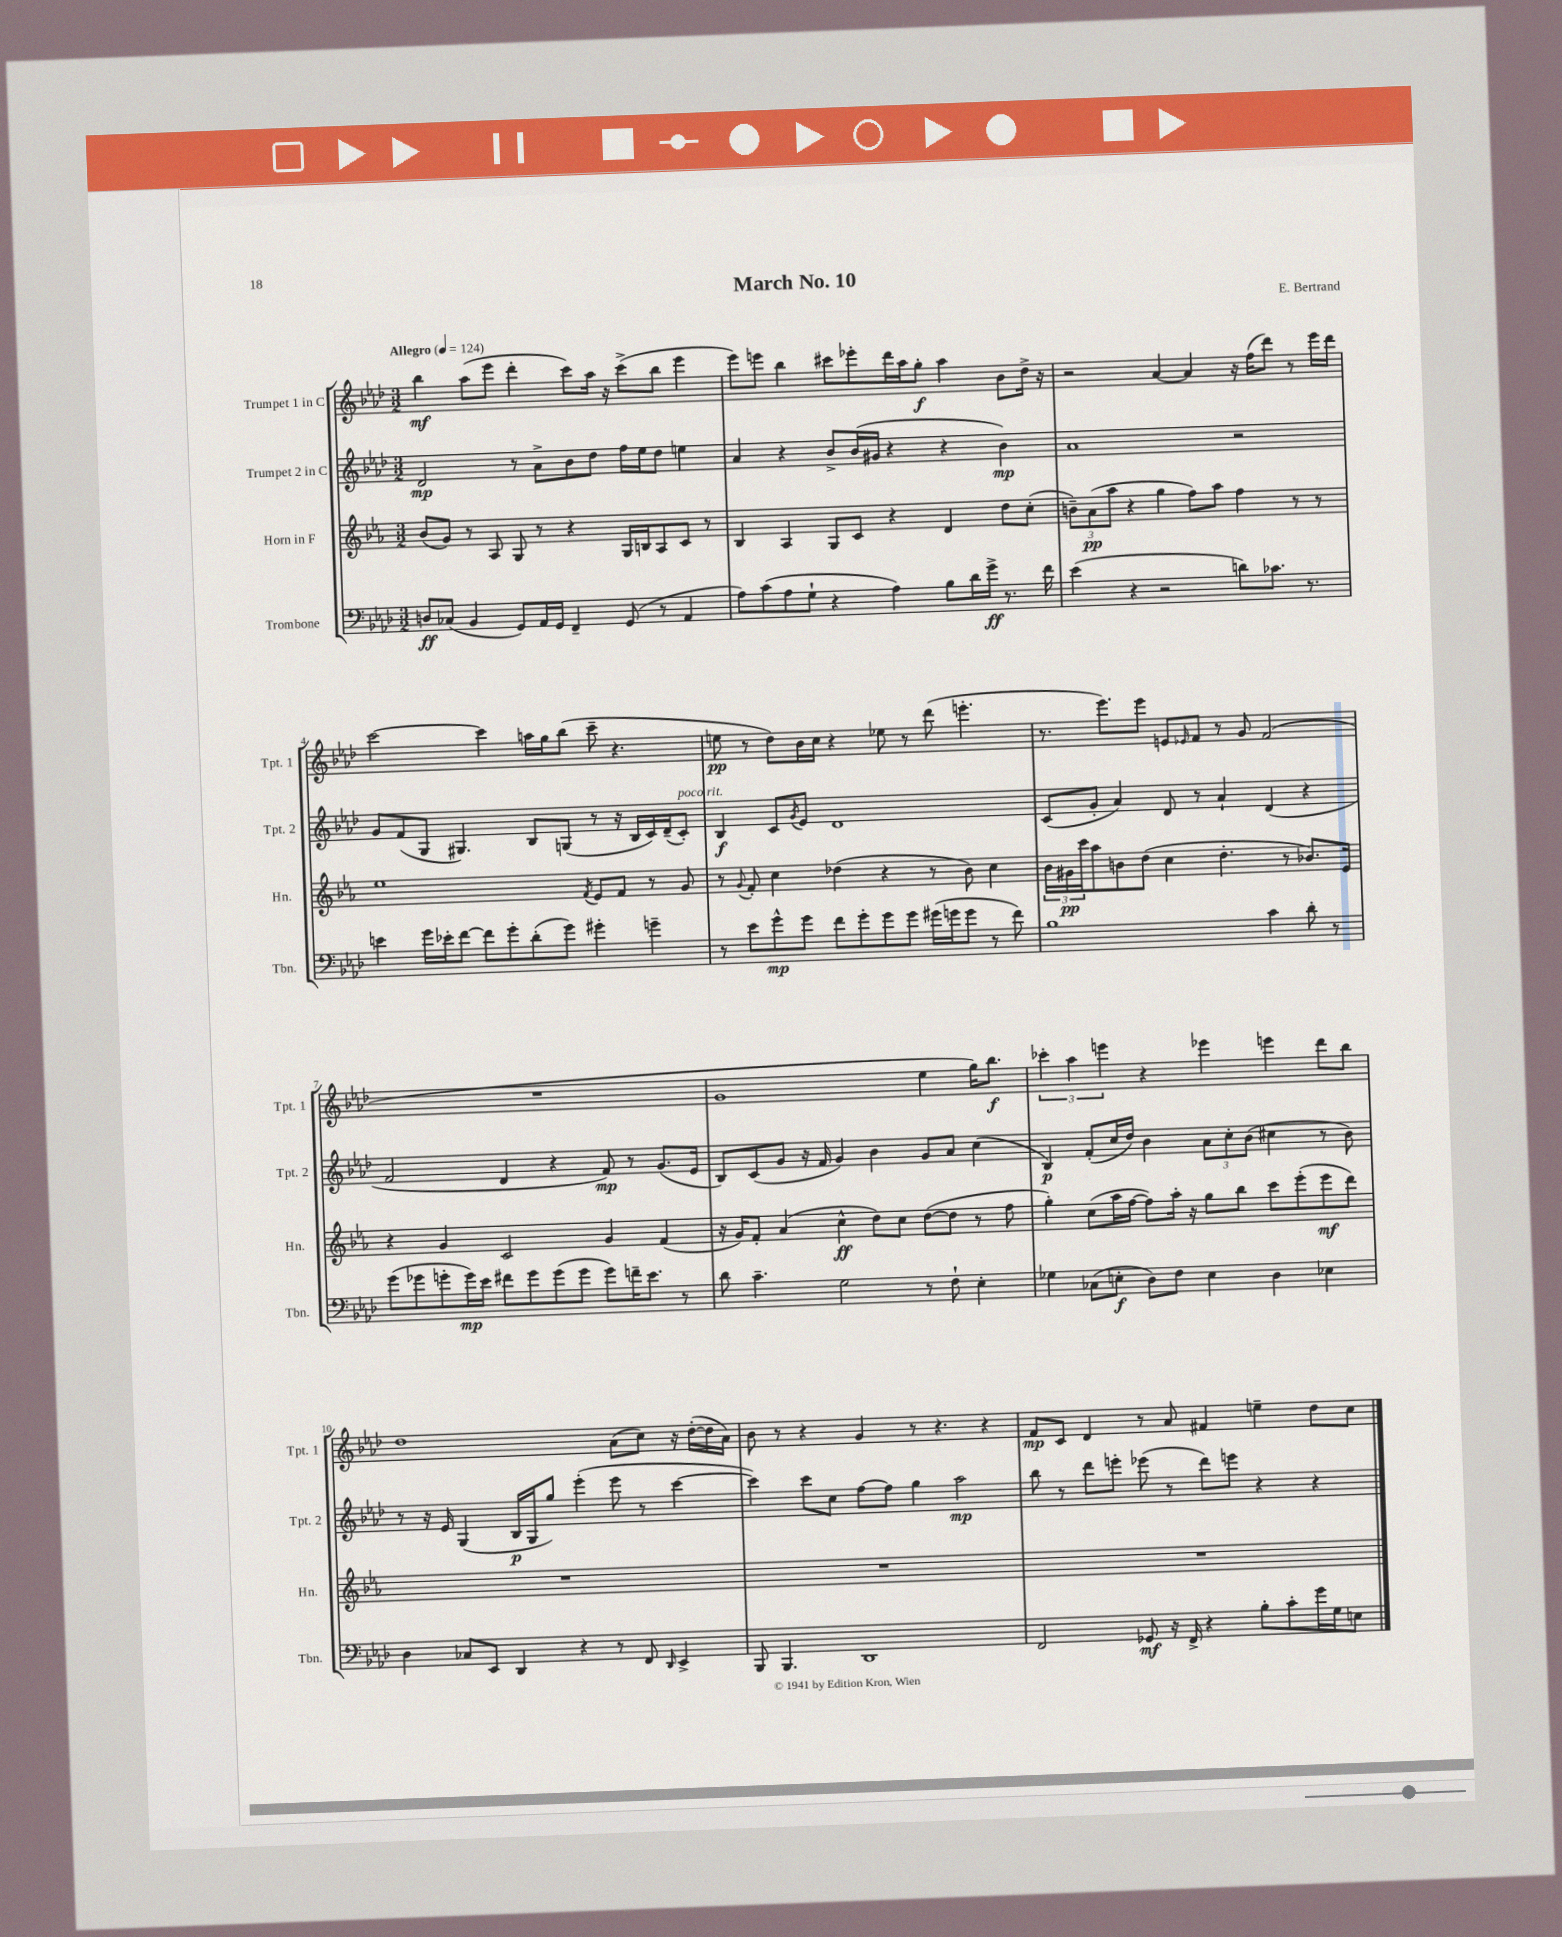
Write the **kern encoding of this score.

**kern	**dynam	**kern	**dynam	**kern	**dynam	**kern	**dynam
*part4	*part4	*part3	*part3	*part2	*part2	*part1	*part1
*staff4	*staff4	*staff3	*staff3	*staff2	*staff2	*staff1	*staff1
*I"Trombone	*	*I"Horn in F	*	*I"Trumpet 2 in C	*	*I"Trumpet 1 in C	*
*I'Tbn.	*	*I'Hn.	*	*I'Tpt. 2	*	*I'Tpt. 1	*
*clefF4	*	*clefG2	*	*clefG2	*	*clefG2	*
*k[b-e-a-d-]	*	*k[b-e-a-]	*	*k[b-e-a-d-]	*	*k[b-e-a-d-]	*
*M3/2	*	*M3/2	*	*M3/2	*	*M3/2	*
*MM124	*	*MM124	*	*MM124	*	*MM124	*
=1	=1	=1	=1	=1	=1	=1	=1
!	!	!	!	!	!	!LO:TX:a:B:t=Allegro	!
8Dn/L	ff	(8b-/L	.	2d-/	mp	4bb-\	mf
(8C-X/J	.	8g/J)	.	.	.	.	.
4BB-/	.	8r	.	.	.	(8aa-\L	.
.	.	8A-/	.	.	.	8eee-\J	.
8GG/L)	.	8G/	.	8r	.	4ddd-'\	.
16AA-/L	.	8r	.	8a-^\L	.	.	.
16GG/JJ	.	.	.	.	.	.	.
4FF~/	.	4r	.	8b-\	.	8ccc\L)	.
.	.	.	.	8dd-\J	.	16aa-\Jk	.
.	.	.	.	.	.	16r	.
(8GG/	.	16G/LL	.	16ff\LL	.	(8ccc^\L	.
.	.	16Bn/J	.	16ee-\J	.	.	.
8r	.	8A-/	.	8dd-\J	.	8bb-\J	.
4AA-/	.	8c/J	.	4een\	.	4eee-\	.
.	.	8r	.	.	.	.	.
=2	=2	=2	=2	=2	=2	=2	=2
8A-\L)	.	4B-/	.	4a-/	.	8eee-\L)	.
(8c\	.	.	.	.	.	8eeen\J	.
8A-\	.	4A-/	.	4r	.	4bb-\	.
8G`\J	.	.	.	.	.	.	.
4r	.	8G/L	.	8b-^/L	.	8ccc#X\L	.
.	.	8c/J	.	(16b-/L	.	8eee-X'\	.
.	.	.	.	16g#X/JJ	.	.	.
4A-\)	.	4r	.	4r	.	16ddd-\L	.
.	.	.	.	.	.	16aa-\J	.
.	.	.	.	.	.	8gg'\J	f
8B-\L	.	4d/	.	4r	.	4aa-\	.
16d-\L	.	.	.	.	.	.	.
16g^\JJ	ff	.	.	.	.	.	.
8.r	.	8dd\L	.	4b-\)	mp	8b-\L	.
.	.	(8cc'\J	.	.	.	16dd-^\Jk	.
16f\	.	.	.	.	.	16r	.
=3	=3	=3	=3	=3	=3	=3	=3
(4e-\	.	12bn~\L)	.	1a-	.	2r	.
.	.	(12a-\	pp	.	.	.	.
.	.	12aa-\J	.	.	.	.	.
4r	.	4r	.	.	.	.	.
2r	.	4gg\	.	.	.	[4a-/	.
.	.	8ff\L)	.	.	.	4a-/]	.
.	.	8aa-\J	.	.	.	.	.
8dn\L)	.	4ff\	.	2r	.	16r	.
.	.	.	.	.	.	(16ff\KL	.
8.c-X\J	.	.	.	.	.	8ddd-\J)	.
.	.	8r	.	.	.	8r	.
8.r	.	.	.	.	.	.	.
.	.	8r	.	.	.	16eee-\LL	.
.	.	.	.	.	.	16ddd-\JJ	.
!!LO:LB:g=z
=4	=4	=4	=4	=4	=4	=4	=4
4en\	.	1ee-	.	8g/L	.	[2ccc\	.
.	.	.	.	(8f/	.	.	.
16g\LL	.	.	.	8G/J	.	.	.
16e-X'\J	.	.	.	.	.	.	.
[8f\J	.	.	.	4.G#X/)	.	.	.
8f\L]	.	.	.	.	.	4ccc\]	.
8g'\	.	.	.	.	.	.	.
(8d-'\	.	.	.	8B-/L	.	16aan\LL	.
.	.	.	.	.	.	16gg\J	.
8g\J)	.	.	.	(8Gn/J	.	(8bb-\J	.
.	.	8qf/	.	.	.	.	.
4g#X'\	.	8e-/L	.	8r	.	8ccc~\	.
.	.	8f/J	.	16r	.	4.r	.
.	.	.	.	16B-/LL	.	.	.
4gn~\	.	8r	.	16c/)	.	.	.
.	.	.	.	(16d-~/J	.	.	.
!	!	!	!	!LO:TX:a:i:t=poco rit.	!	!	!
.	.	8g/	.	8c'/J)	.	.	.
=5	=5	=5	=5	=5	=5	=5	=5
8r	.	8r	.	4B-/	f	8een\	pp
.	.	8qqg/	.	.	.	.	.
8e-\L	.	8f'/	.	.	.	8r	.
8g^^\	mp	4cc\	.	8c/L	.	8dd-\L)	.
.	.	.	.	8qg/	.	.	.
8g\J	.	.	.	8e-/J	.	16b-\L	.
.	.	.	.	.	.	16cc\JJ	.
8f\L	.	(4dd-X\	.	1d-	.	4r	.
8g'\	.	.	.	.	.	.	.
8g\	.	4r	.	.	.	8ee-X\	.
8g\J	.	.	.	.	.	8r	.
(16g#X\LL	.	8r	.	.	.	(8ddd-\	.
16gn\J	.	.	.	.	.	.	.
8g\J	.	8b-\)	.	.	.	4.eeen'\	.
8r	.	4cc\	.	.	.	.	.
8f\)	.	.	.	.	.	.	.
=6	=6	=6	=6	=6	=6	=6	=6
1B-	.	24b-\LL	.	(8c/L	.	8.r	.
.	.	24g#X\	pp	.	.	.	.
.	.	24ccc\J	.	.	.	.	.
.	.	8aa-\	.	8g'/J	.	.	.
.	.	.	.	.	.	8.eee-\L)	.
.	.	8bn\	.	4a-/)	.	.	.
.	.	(8dd\J	.	.	.	8eee-\J	.
.	.	4cc\	.	8d-/	.	8en/L	.
.	.	.	.	.	.	16qqe-X/	.
.	.	.	.	8r	.	8f/J	.
.	.	4.dd'\	.	4a-`/	.	8r	.
.	.	.	.	.	.	8g/	.
4c\	.	.	.	(4d-/	.	(2f/	.
.	.	8r	.	.	.	.	.
8d-'\	.	8.b-X/L)	.	4r	.	.	.
8r	.	.	.	.	.	.	.
.	.	16e-/Jk	.	.	.	.	.
!!LO:LB:g=z
=7	=7	=7	=7	=7	=7	=7	=7
(8g\L	.	4r	.	2f/	.	1.r	.
8g-X\	.	.	.	.	.	.	.
8gn'\	.	4g/	.	.	.	.	.
16g\L)	mp	.	.	.	.	.	.
16e-\JJ	.	.	.	.	.	.	.
8f#X\L	.	2c/	.	4d-/	.	.	.
8g\	.	.	.	.	.	.	.
(8g\	.	.	.	4r	.	.	.
8g\J	.	.	.	.	.	.	.
8g\L)	.	4g/	.	8f/)	mp	.	.
16fn~\K	.	.	.	8r	.	.	.
8.e-\J	.	.	.	.	.	.	.
.	.	(4f/	.	(8.g/L	.	.	.
8r	.	.	.	.	.	.	.
.	.	.	.	16e-/Jk	.	.	.
=8	=8	=8	=8	=8	=8	=8	=8
8d-\	.	16r	.	8B-/L)	.	1g	.
.	.	16g/KL)	.	.	.	.	.
4.c~\	.	8f'/J	.	(8c/	.	.	.
.	.	(4a-/	.	8g/J	.	.	.
.	.	.	.	16r	.	.	.
.	.	.	.	16f/	.	.	.
2G\	.	4cc^^\	ff	4g/)	.	.	.
.	.	8dd\L)	.	4b-\	.	.	.
.	.	8cc\J	.	.	.	.	.
8r	.	([8dd\L	.	8g/L	.	4ee-\	.
8F`\	.	8dd\J]	.	8a-/J	.	.	.
4E-'\	.	8r	.	(4cc\	.	16gg\KL)	.
.	.	.	.	.	.	8.bb-\J	f
.	.	8ff\	.	.	.	.	.
=9	=9	=9	=9	=9	=9	=9	=9
4G-X\	.	4gg'\)	.	4B-/)	p	6ccc-X'\	.
.	.	.	.	.	.	6aa-\	.
(8C-X\L	.	(8cc\L	.	(8f'/L	.	.	.
.	.	.	.	.	.	6eeen\	.
8En'\J	f	16aa-\L	.	16cc/L	.	.	.
.	.	[16ff\JJ	.	16dd-/JJ)	.	.	.
8D-\L)	.	8ff\L])	.	4b-\	.	4r	.
8F\J	.	16aa-'\Jk	.	.	.	.	.
.	.	16r	.	.	.	.	.
4E\	.	8gg\L	.	12a-\L	.	4eee-X\	.
.	.	.	.	12cc'\	.	.	.
.	.	8bb-\J	.	.	.	.	.
.	.	.	.	(12b-\J	.	.	.
4D-\	.	8ccc\L	.	4cc#X\	.	4eeen\	.
.	.	(8eee-'\	.	.	.	.	.
4E-X\	.	8eee-\	mf	8r	.	8ddd-\L	.
.	.	8ddd\J)	.	8b-\)	.	8bb-\J	.
!!LO:LB:g=z
=10	=10	=10	=10	=10	=10	=10	=10
4D-\	.	1.r	.	8r	.	1dd-	.
.	.	.	.	16r	.	.	.
.	.	.	.	16e-/	.	.	.
8C-X/L	.	.	.	(4G/	.	.	.
8EE-/J	.	.	.	.	.	.	.
4DD-/	.	.	.	16B-/LL	p	.	.
.	.	.	.	16G/J	.	.	.
.	.	.	.	8gg/J)	.	.	.
4r	.	.	.	(4eee-'\	.	.	.
8r	.	.	.	8eee-\	.	(8a-\L	.
8FF/	.	.	.	8r	.	8cc\J)	.
16qqDD-/	.	.	.	.	.	.	.
4EE-^/	.	.	.	[4ccc\	.	16r	.
.	.	.	.	.	.	([16dd-'\LL	.
.	.	.	.	.	.	16dd-\]	.
.	.	.	.	.	.	16a-\JJ)	.
=11	=11	=11	=11	=11	=11	=11	=11
8BBB-/	.	1.r	.	4ccc\])	.	8b-\	.
4.BBB-/	.	.	.	.	.	8r	.
.	.	.	.	8ccc\L	.	4r	.
.	.	.	.	8cc\J	.	.	.
1DD-	.	.	.	[8ff\L	.	4g/	.
.	.	.	.	8ff\J]	.	.	.
.	.	.	.	4gg\	.	8r	.
.	.	.	.	.	.	4.r	.
.	.	.	.	2aa-\	mp	.	.
.	.	.	.	.	.	4r	.
=12	=12	=12	=12	=12	=12	=12	=12
2FF/	.	1.r	.	8bb-\	.	8f/L	mp
.	.	.	.	8r	.	8c/J	.
.	.	.	.	8ddd-\L	.	4d-/	.
.	.	.	.	8eeen'\J	.	.	.
8GG-X/	mf	.	.	(8eee-X\	.	8r	.
16r	.	.	.	8r	.	8a-/	.
16FF^/	.	.	.	.	.	.	.
4r	.	.	.	8ddd-\L)	.	4f#X/	.
.	.	.	.	8eeen\J	.	.	.
8B-'\L	.	.	.	4r	.	4een~\	.
8c'\	.	.	.	.	.	.	.
16g\L	.	.	.	4r	.	8dd-\L	.
16G\J	.	.	.	.	.	.	.
8En\J	.	.	.	.	.	8cc\J	.
==	==	==	==	==	==	==	==
*-	*-	*-	*-	*-	*-	*-	*-
